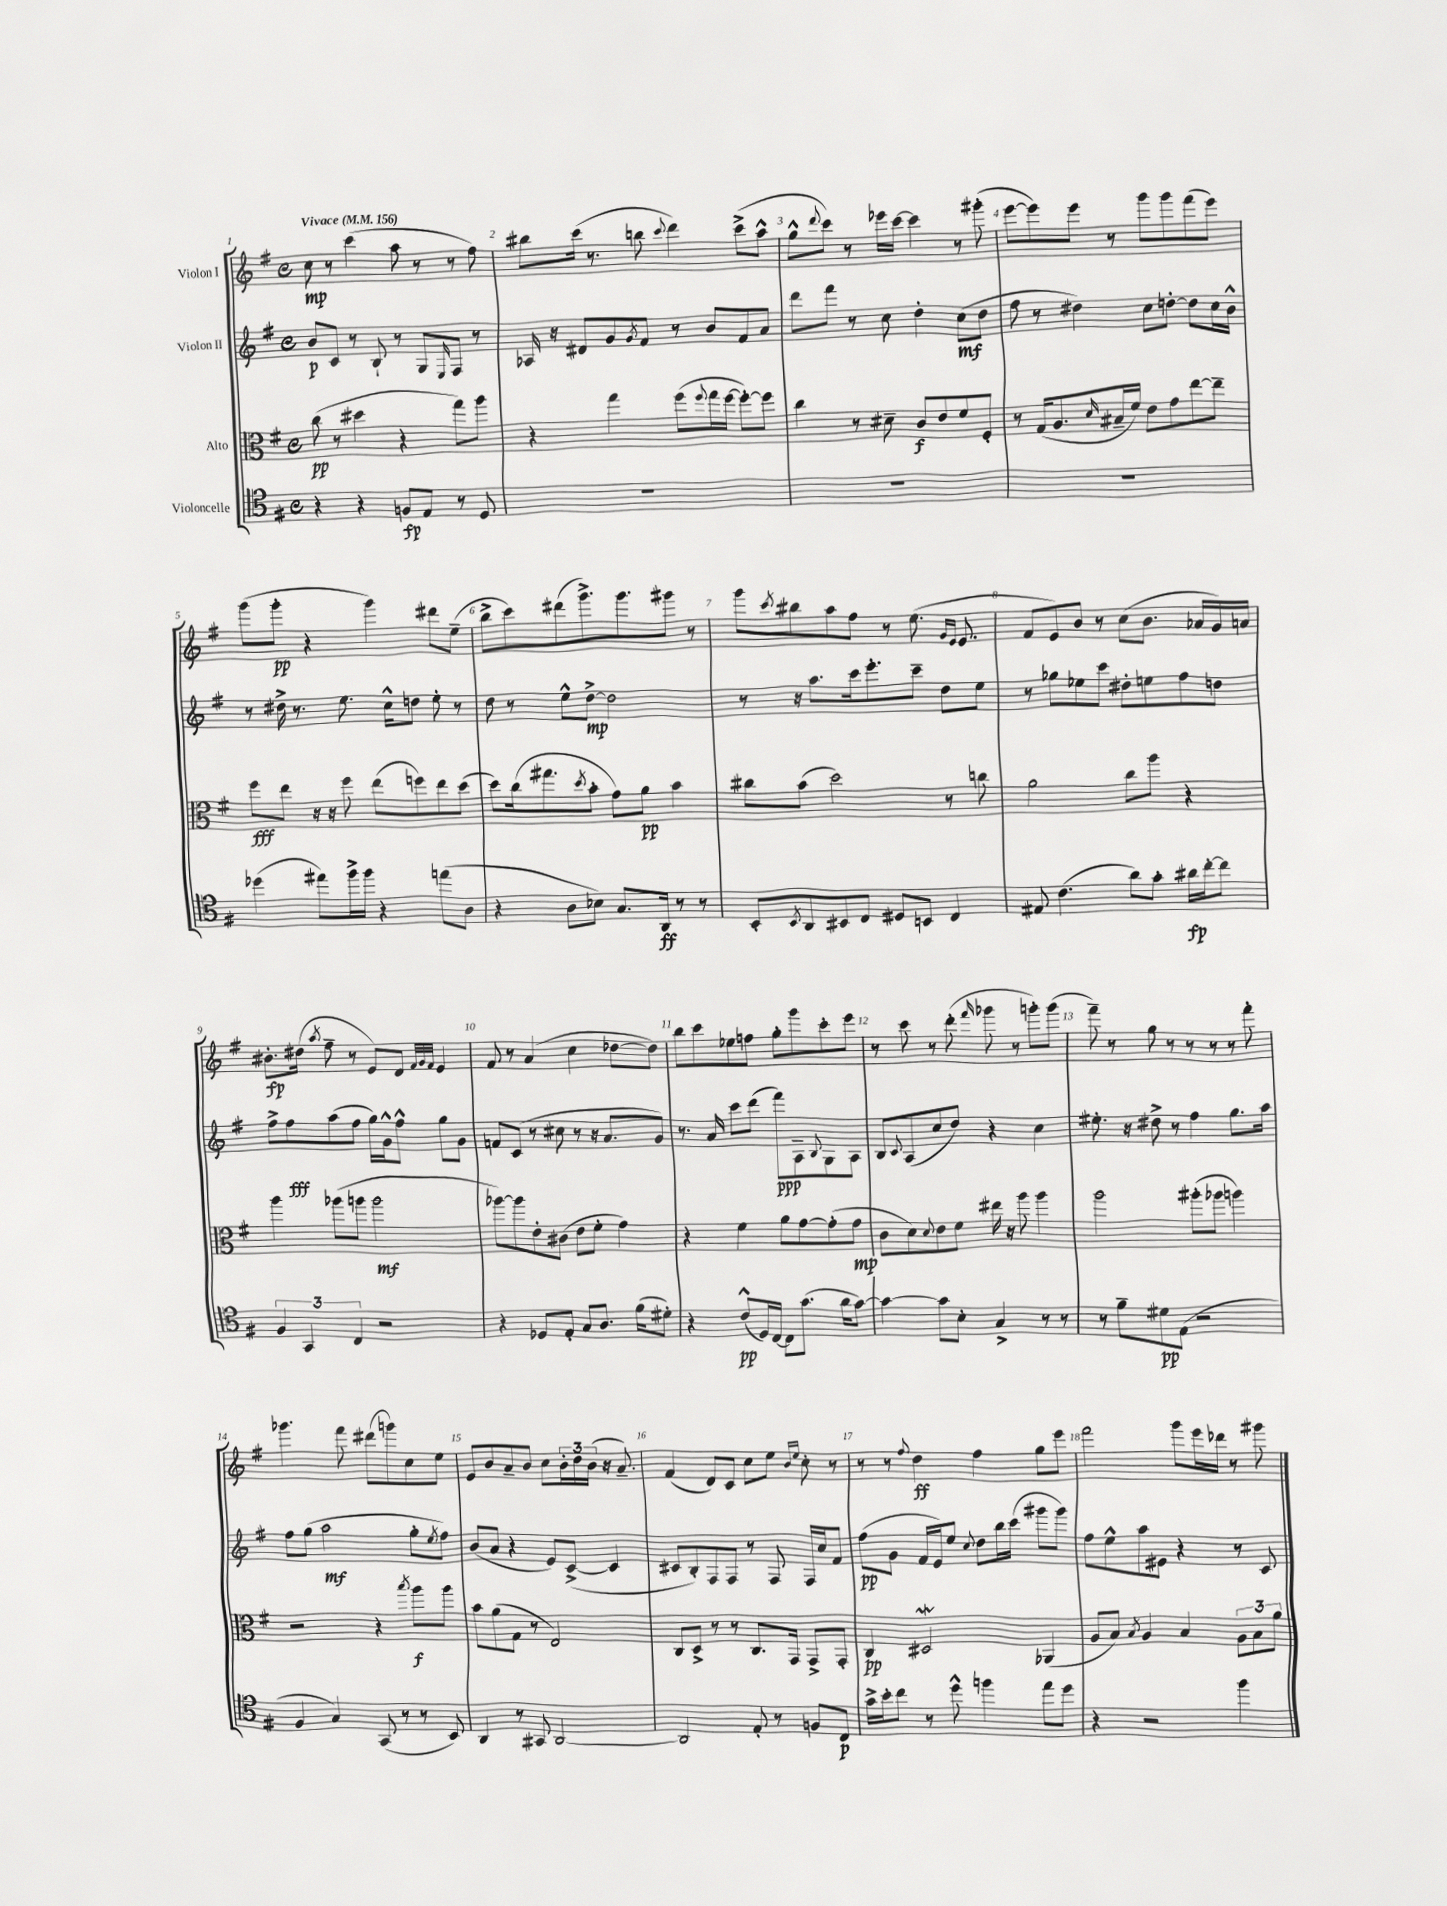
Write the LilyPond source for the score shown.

<<
\new StaffGroup <<
\new Staff = "s0" \with { instrumentName = "Violon I" } {
    \clef treble \key g \major \defaultTimeSignature \time 4/4 \tempo "Vivace" 4 = 156
    c''8\mp r8 c'''4( a''8 r8 r8 fis''8) |
    bis''8 c'''16( r8. b''8 \appoggiatura { c'''8 } d'''4) c'''8->( a''8-^ |
    g''8-^ \appoggiatura { d'''8 } c'''8) r8 ees'''16 c'''16~ c'''4 r8 gis'''8-.( |
    e'''8~ e'''8) e'''8 r8 g'''8 g'''8 fis'''8( e'''8) |
    g'''8( g'''8-.\pp r4 g'''4) dis'''8 e''8--( |
    b''8-> c'''8) dis'''8( g'''8.->) g'''8. gis'''8 r8 |
    g'''8 \acciaccatura { c'''8 } bis''8 a''8 fis''8 r8 e''8.( \grace { g'16 e'16 } e'8. |
    fis'8 e'8) b'8 r8 c''8( b'8. aes'16 g'16) a'16 |
    bis'8.-.\fp dis''16( \acciaccatura { a''8 } fis''8-- r8 e'8) d'8 \grace { fis'32 g'32 fis'32 } e'4 |
    fis'8 r8 a'4( c''4 des''8~ des''8) |
    b''8 c'''8 ees''8 f''8 g''8-. g'''8 c'''8-. e'''8 |
    r8 c'''8 r8 d'''8-.( \grace { fis'''16 } ges'''8 r8 g'''8-.) g'''8( |
    fis'''8--) r8 g''8 r8 r8 r8 r8 fis'''8-. |
    ges'''4. fis'''8 dis'''8( g'''8) c''8 e''8 |
    e'8 b'8 a'8-- b'8 c''8 \tuplet 3/2 { b'16-. d''16 b'16( } r16 a'8.--) |
    fis'4( d'8) c'8 c''8 e''8 \grace { b'16 e''16 } c''8-. r8 |
    r8 r8 \appoggiatura { fis''8 } d''4\ff fis''4 g''8 e'''8 |
    fis'''2 g'''8 e'''16 des'''16 r8 gis'''8 \bar "|." |
}
\new Staff = "s1" \with { instrumentName = "Violon II" } {
    \clef treble \key g \major \defaultTimeSignature \time 4/4
    b'8\p c'8 r8 b8-! r8 g8 \grace { e16 } fis8 r8 |
    aes16 r16 dis'8 g'8 \acciaccatura { g'8 } fis'8 r8 b'8 fis'8 a'8 |
    d'''8 fis'''8 r8 c''8 d''4-. c''8\mf( d''8 |
    fis''8 r8 dis''4) c''8 d''8~-. d''8 c''16 b'16-^ |
    r8 dis''16-> r8. e''8. c''16-^ d''8 e''8-. r8 |
    d''8 r8 e''8-^ d''8~->\mp d''2 |
    r8 r16 a''8. c'''16 e'''8.-. c'''8-- d''8 e''8 |
    r8 ges''8 ees''8 c'''8 dis''8-. e''8 fis''8 d''8 |
    fis''8-> fis''8\fff a''8( fis''8 g''16) g'16-^ fis''8-^ g''8 g'8 |
    f'8 c'8( r8 cis''8 r8 r16 a'8. g'8) |
    r8. a'16 c'''8 d'''8( fis'''8\ppp) a8-- \appoggiatura { b8 } g8 a8 |
    b8 \appoggiatura { c'8 } a8( c''8 d''8) r4 c''4 |
    eis''8.-. r16 dis''8-> r8 fis''4 g''8. a''16 |
    fis''8 g''8( a''2\mf g''8-. \acciaccatura { e''8 } fis''8) |
    b'8( a'8 r4 e'8) c'8~->( c'4 |
    cis'8 b8-.) fis8 fis8 r8 fis8 fis16 c''16 fis'8 |
    fis''8\pp( g'8 fis'16 e'16) e''8 \appoggiatura { c''8 } d''8 b''16 c'''16( gis'''8 gis'''8) |
    fis''8 e''8-^ a''8 eis'8 r4 r8 c'8 \bar "|." |
}
\new Staff = "s2" \with { instrumentName = "Alto" } {
    \clef alto \key g \major \defaultTimeSignature \time 4/4
    c''8\pp( r8 dis''4 r4 g''8) a''8 |
    r4 g''4 fis''8( \appoggiatura { fis''8 } g''16 fis''16~ fis''8~-.) fis''8 |
    c''4 r8 dis'8-- c'8\f e'8 fis'8 fis8-. |
    r8 g16( a8. \grace { d'16 } bis16-- fis'16) e'8 g'8 e''8~ e''8-- |
    fis''8\fff e''8 r16 r16 fis''8 e''8( f''8) e''8 d''8( |
    d''8) c''16( gis''8. \acciaccatura { d''8 } b'8-. g'8) a'8\pp b'4 |
    cis''8 b'8( d''2) r8 c''8 |
    a'2 c''8 a''8 r4 |
    a''4 aes''8( a''8 a''2\mf |
    aes''8~) aes''8 e'8-. cis'8( e'8 fis'8-. g'4) |
    r4 fis'4 a'8 g'8~ g'8-.( g'8\mp |
    c'8 d'8) \appoggiatura { d'8 } e'8 fis'8 eis''16 r16 a''8 a''4 |
    a''2 ais''8-.( aes''8 a''4) |
    r2 r4 \acciaccatura { b''8 } a''8\f a''8 |
    b'8 a'8( g8 r8 e2) |
    c8 d8-> r8 r8 c8. g,16 g,8-> g,8-. |
    c4\pp dis2\mordent aes,4( |
    a8 b8) \acciaccatura { b8 } a4 b4 \tuplet 3/2 { a8 b8 a'8 } \bar "|." |
}
\new Staff = "s3" \with { instrumentName = "Violoncelle" } {
    \clef tenor \key g \major \defaultTimeSignature \time 4/4
    r4 r4 f8\fp e8 r8 d8 |
    R1 |
    R1 |
    R1 |
    des''4( eis''8) fis''16-> fis''16 r4 e''8( a8 |
    r4 a8 bes8) g8. a,16\ff r8 r8 |
    b,8-. \acciaccatura { b,8 } a,8 bis,8 c8 dis8 b,8 c4 |
    eis8 c'4.( a'8) g'8-. ais'16\fp c''16~-. c''8 |
    \tuplet 3/2 { fis4 g,4 c4 } r2 |
    r4 des8 e8-. g8 a8. fis'16( dis'8-.) |
    r4 c'8-^\pp( d16) c16~ c8 g'8.( a'16 g'8~) |
    g'4~ g'8 b8-. g4-> r8 r8 |
    r8 fis'8-- dis'8\pp e8( r2 |
    fis4 g4) g,8( r8 r8 b,8) |
    a,4 r8 gis,8 a,2~ |
    a,2 e8-. r8 f8 c8\p |
    g'16-> b'16-. c''8 r8 d''8-^ f''4 e''8 d''8 |
    r4 r2 fis''4 \bar "|." |
}
>>
>>
\layout { \context { \Score \override BarNumber.break-visibility = ##(#f #t #t) barNumberVisibility = #all-bar-numbers-visible } }
